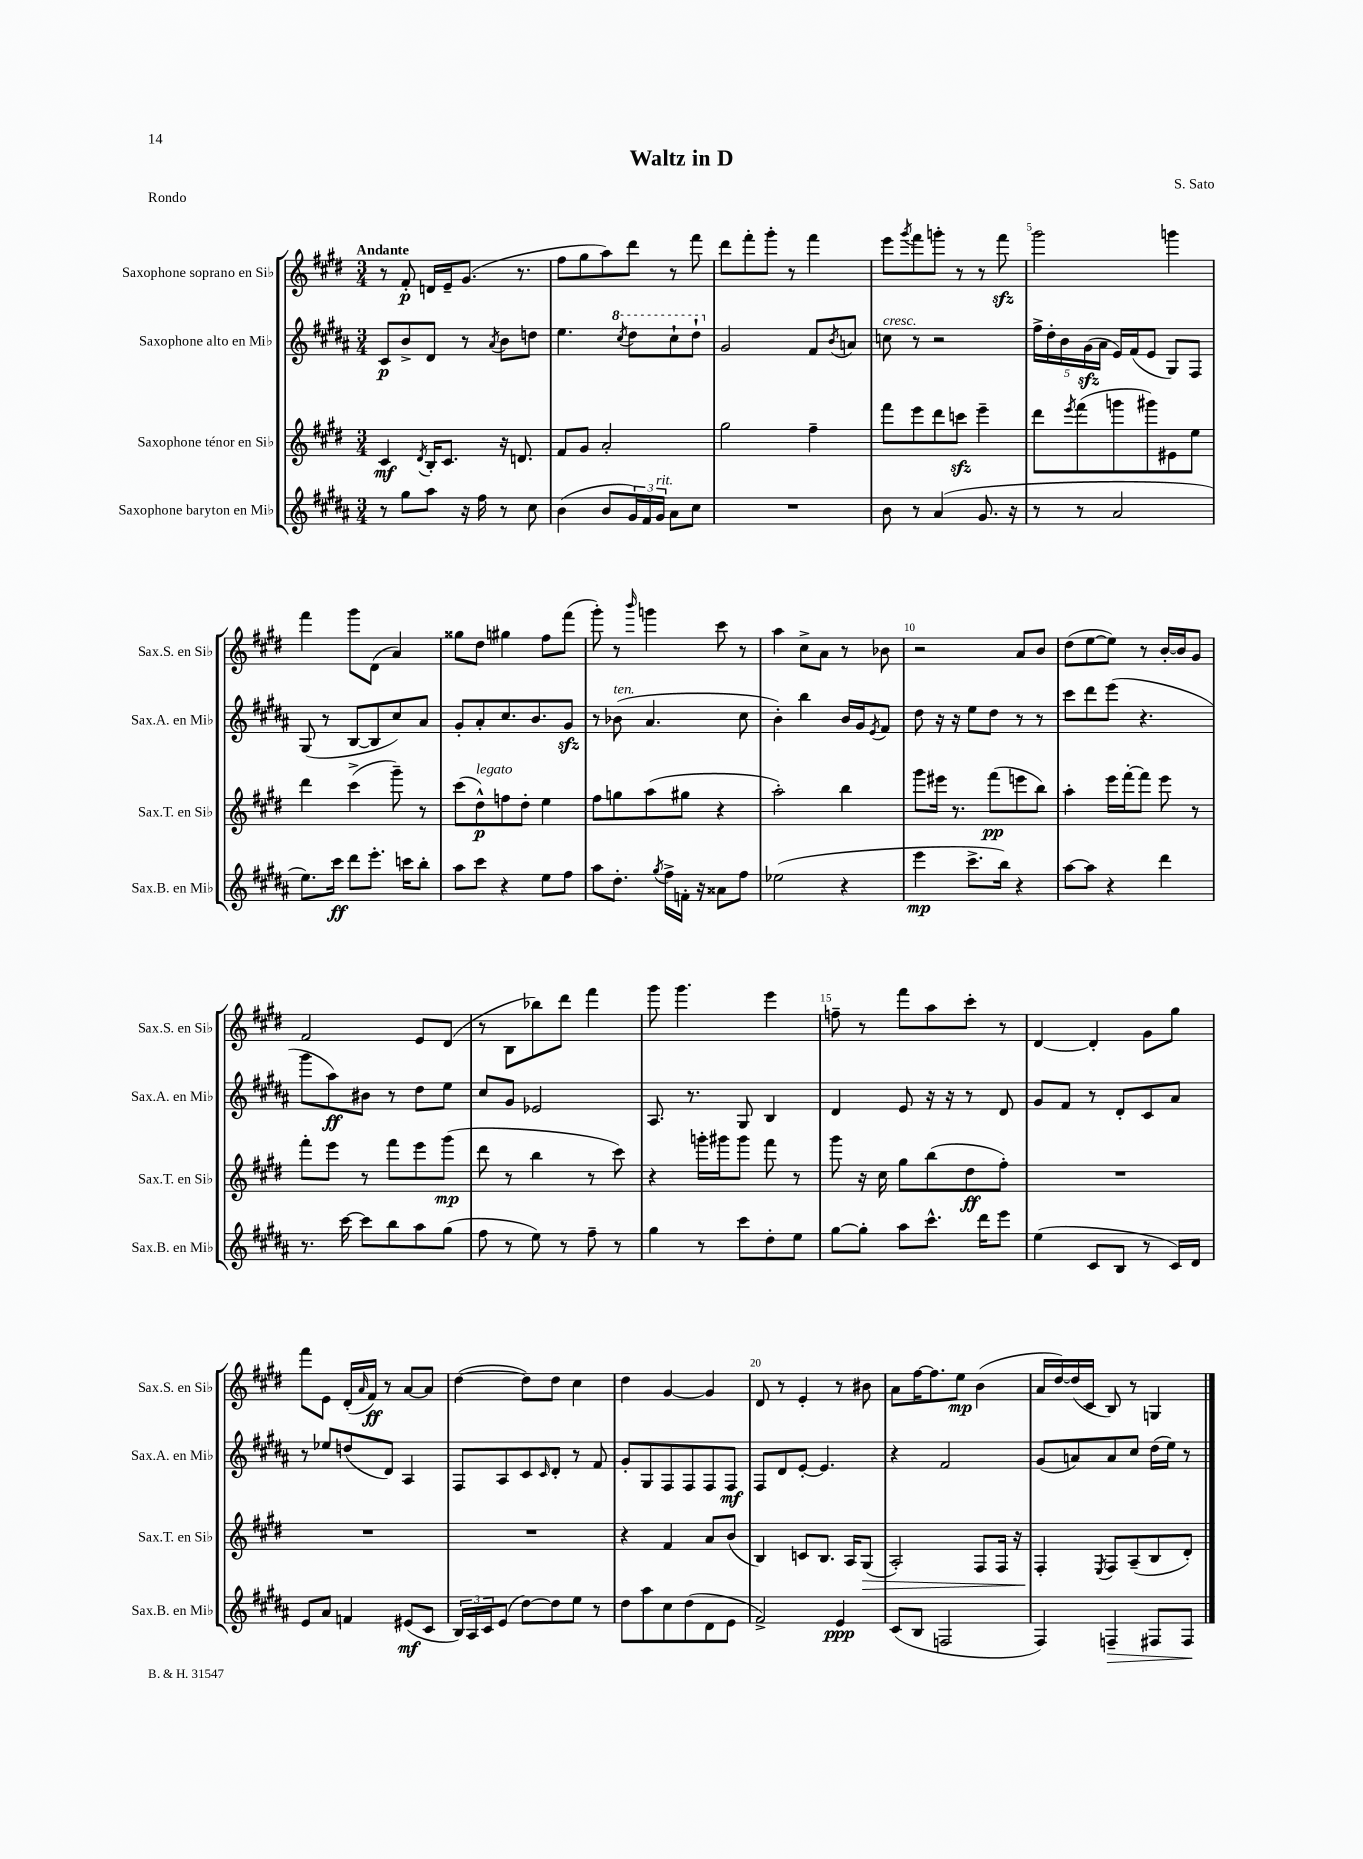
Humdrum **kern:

**kern	**kern	**kern	**kern
*staff4	*staff3	*staff2	*staff1
*clefG2	*clefG2	*clefG2	*clefG2
*k[f#c#g#d#a#]	*k[f#c#g#d#]	*k[f#c#g#d#a#]	*k[f#c#g#d#]
*M3/4	*M3/4	*M3/4	*M3/4
8r	4c#	8c#	8r
8gg#	.	8b^	8f#'
.	8qd#	.	.
8aa#	16B'	8d#	16d
.	8.c#	.	16e~
16r	.	8r	(8.g#
16ff#	.	.	.
.	.	8qa#	.
8r	16r	8b	.
.	8.d	.	8.r
8cc#	.	8dd	.
=	=	=	=
(4b	8f#	4.ee	8ff#
.	8g#	.	8gg#
8b	2a'	.	8aa)
.	.	8qccc#	.
24g#)	.	8ddd#	8ddd#
24f#	.	.	.
24g#	.	.	.
8a#	.	8ccc#`	8r
8cc#	.	8ddd#`	8fff#
=	=	=	=
2.r	2gg#	2g#	8ddd#
.	.	.	8fff#'
.	.	.	8ggg#'
.	.	.	8r
.	4ff#~	8f#	4fff#
.	.	8qb	.
.	.	8a	.
=	=	=	=
8b	8fff#	8cc	8eee
.	.	.	8qggg#
8r	8eee	8r	8fff#
(4a#	8ddd#	2r	8ggg'
.	8ccc	.	8r
8.g#	4eee~	.	8r
.	.	.	8fff#
16r	.	.	.
=	=	=	=
8r	8ddd#	20ff#^	2ggg#
.	.	20dd#'	.
.	.	20b	.
.	8qeee	.	.
8r	(8fff#	.	.
.	.	(20g#	.
.	.	20a#	.
2a#	8ggg	16e)	.
.	.	(16f#	.
.	8ggg#)	8e	.
.	8e#	8G#)	4ggg
.	8ee	8F#	.
=	=	=	=
8.ee)	4ddd#	(8G#	4fff#
.	.	8r	.
16ccc#	.	.	.
8ddd#	(4ccc#^	[8B	8ggg#
8.eee'	.	8B]	(8d#
.	8ggg#~)	8cc#)	4a)
16ccc	.	.	.
8bb'	8r	8a#	.
=	=	=	=
8aa#	(8ccc#	8g#'	8gg##
8ccc#	8dd#^^)	8a#'	8dd#
4r	8ff	8.cc#	4gg#
.	8dd#'	.	.
.	.	8.b	.
8ee	4ee	.	8ff#
8ff#	.	8g#	(8fff#
=	=	=	=
8aa#	8ff#	8r	8ggg#')
8.dd#'	8gg	(8b-	8r
.	.	.	16qqbbb
.	(8aa	4.a#	4ggg
8qgg#	.	.	.
16ff#^	.	.	.
16f'	8gg#	.	.
16r	.	.	.
8a##	4r	.	8ccc#
8ff#	.	8cc#	8r
=	=	=	=
(2ee-	2aa')	4b')	4aa
.	.	4bb	8cc#^
.	.	.	8a
4r	4bb	16b	8r
.	.	16g#	.
.	.	8qe	.
.	.	8f#	8b-
=	=	=	=
4eee	8ggg#	8dd#	2r
.	16eee#	16r	.
.	8.r	16r	.
8.ccc#^	.	8ee	.
.	(8fff#	8dd#	.
16bb)	.	.	.
4r	8eee	8r	8a
.	8bb)	8r	8b
=	=	=	=
[8aa#	4aa'	8ccc#	(8dd#
8aa#]	.	8ddd#	[8ee
4r	16eee	(8eee	8ee])
.	[16fff#'	.	.
.	8fff#]	4.r	8r
4ddd#	8eee	.	[16b'
.	.	.	16b]
.	8r	.	8g#
=	=	=	=
8.r	8fff#'	8ggg#	2f#
.	8eee	8aa#)	.
[16ccc#	.	.	.
8ccc#]	8r	8b#	.
8bb	8fff#	8r	.
8aa#	8eee	8dd#	8e
(8gg#	(8ggg#	8ee	(8d#
=	=	=	=
8ff#	8ddd#	8cc#	8r
8r	8r	8g#	8B
8ee)	4bb	2e-	8bb-)
8r	.	.	8ddd#
8ff#~	8r	.	4fff#
8r	8ccc#)	.	.
=	=	=	=
4gg#	4r	8.A#	8ggg#
.	.	.	4.ggg#
.	.	8.r	.
8r	16ggg'	.	.
.	16ggg#	.	.
8ccc#	8ggg#	8G#	.
8dd#'	8fff#	4B	4eee
8ee	8r	.	.
=	=	=	=
[8gg#	8ggg#	4d#	8ff~
8gg#']	16r	.	8r
.	16cc#	.	.
8aa#	8gg#	8e	8fff#
8.ccc#^^	(8bb	16r	8aa
.	.	16r	.
.	8dd#	8r	8ccc#'
16ddd#	.	.	.
8eee	8ff#')	8d#	8r
=	=	=	=
(4ee	2.r	8g#	[4d#
.	.	8f#	.
8c#	.	8r	4d#']
8B	.	8d#'	.
8r	.	8c#	8g#
16c#)	.	8a#	8gg#
16d#	.	.	.
=	=	=	=
8e	2.r	8r	8fff#
8a#	.	8ee-	8e
4f	.	(8dd	(16d#'
.	.	.	16qqa
.	.	.	16f#)
.	.	8d#)	8r
(8e#	.	4A#	[8a
8c#	.	.	8a]
=	=	=	=
24B)	2.r	8F#	([4dd#
24A#	.	.	.
24c#	.	.	.
(8e	.	8A#	.
[8dd#)	.	8c#	8dd#])
.	.	16qqc#	.
8dd#]	.	8d#'	8dd#
8ee	.	8r	4cc#
8r	.	8f#	.
=	=	=	=
8dd#	4r	8g#'	4dd#
8aa#	.	8G#	.
8cc#	4f#	8F#	[4g#
(8dd#	.	8F#	.
8d#	8a	8F#	4g#]
8e	(8b	8F#	.
=	=	=	=
2f#^)	4B)	8F#	8d#
.	.	8d#	8r
.	8c	[8e'	4e'
.	8.B	4.e]	.
4e	.	.	8r
.	16A	.	.
.	(8G#	.	8b#
=	=	=	=
(8c#	2A')	4r	8a
8B	.	.	[16ff#
.	.	.	8.ff#]
2F	.	2f#	.
.	.	.	8ee
.	8F#	.	(4b
.	16F#	.	.
.	16r	.	.
=	=	=	=
4F#)	4F#'	(8g#	16a
.	.	.	[16dd#)
.	.	8a)	(16dd#]
.	.	.	16c#
.	8qE	.	.
4F~	8F#	8a	8B)
.	(8A~	8cc#	8r
8F#	8B	(16dd#	4G
.	.	16ee)	.
8F#	8d#')	8r	.
==	==	==	==
*-	*-	*-	*-
